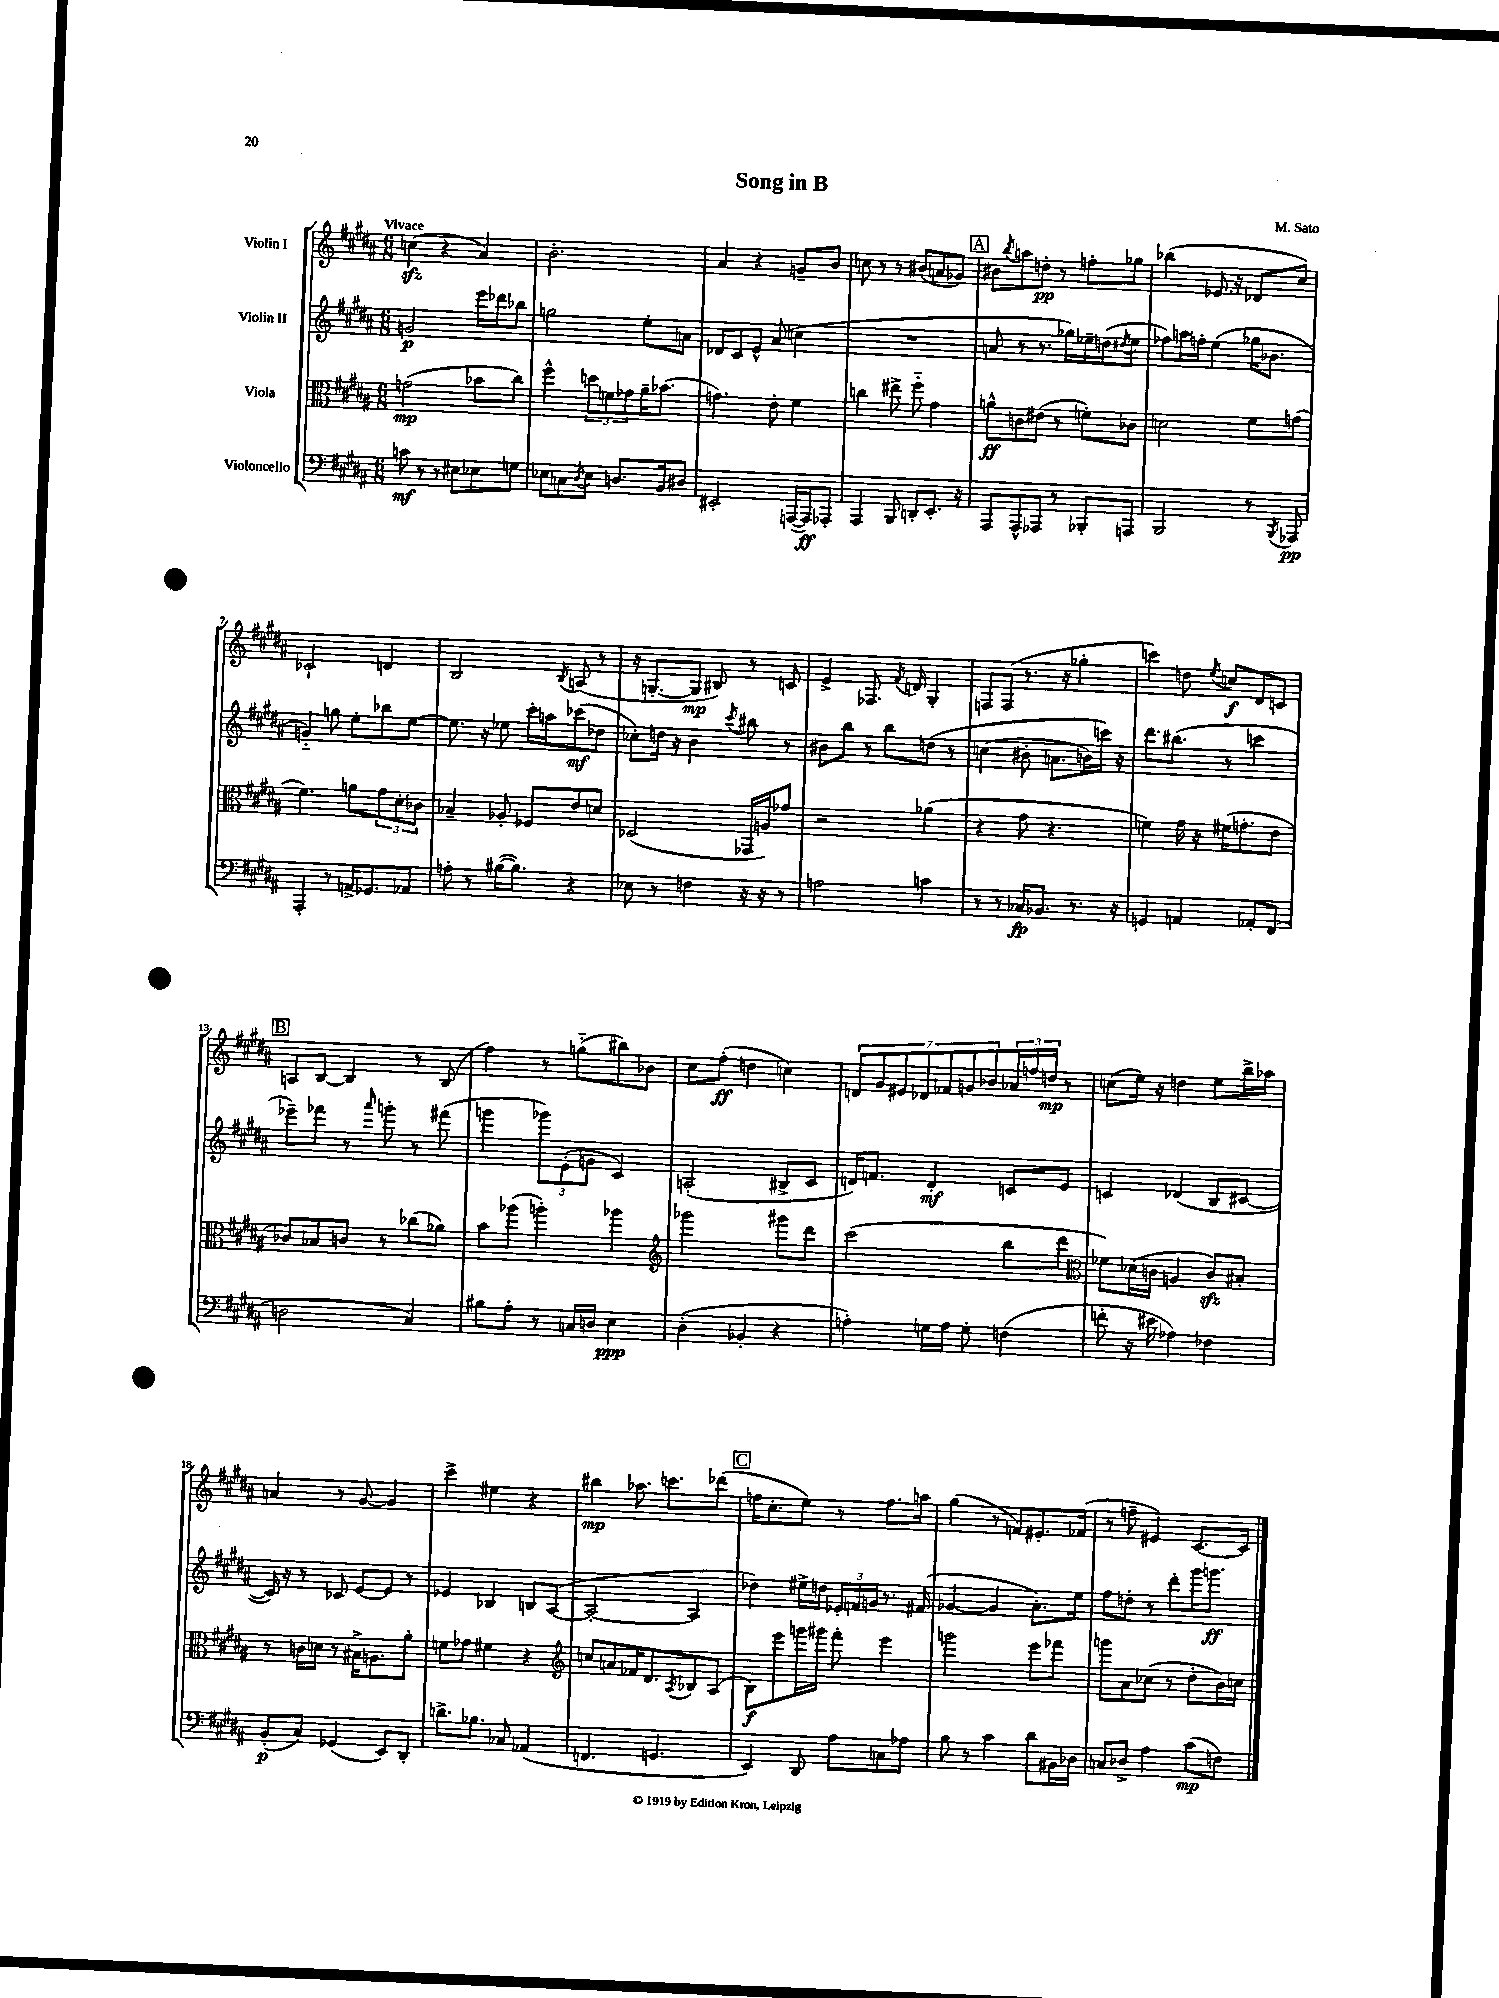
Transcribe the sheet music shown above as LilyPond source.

\header { title = "Song in B" composer = "M. Sato" }
<<
\new StaffGroup <<
\new Staff = "s0" \with { instrumentName = "Violin I" } {
    \clef treble \key b \major \numericTimeSignature \time 6/8 \tempo "Vivace"
    c''4\sfz( r4 ais'4) |
    b'2.-. |
    ais'4 r4 g'8-- b'8 |
    c''8 r8 r8 bis'8( a'8 ges'8) |
    \mark \markup { \box "A" } bis'8 \acciaccatura { b''8 } a''8 d''8-.\pp r8 f''8-. ges''8 |
    bes''4( ees'8. r16 des'8 cis''8) |
    ces'2-! d'4 |
    b2 \acciaccatura { b8 } a8( r8 |
    r16 g8.~-. g8\mp bis8) r8 c'8 |
    e'4-> fes8. \acciaccatura { fis'8 } d'16 gis4-. |
    f8 f8( r8. r16 ges''4-. |
    c'''4) d''8 \acciaccatura { e''8 } c''8\f dis'8 c'8 |
    \mark \markup { \box "B" } a8 b8~ b4 r8 b8( |
    fis''4) r8 g''8-_( bis''8) bes'8 |
    cis''8 fis''8-.\ff( d''4 c''4) |
    \tuplet 7/4 { d'8 gis'8 eis'8 des'8 fes'8 g'8 bes'8 } \tuplet 3/2 { aes'16 f''16 d''16\mp } r8 |
    c''8( e''16) r16 d''4 e''8 b''16-> aes''16 |
    a'4 r8 gis'8~ gis'4 |
    cis'''4-> eis''4 r4 |
    bis''4\mp aes''8. c'''8. des'''8( |
    \mark \markup { \box "C" } f''16 cis''8.-. e''8) r8 f''8. a''16 |
    gis''4( r8 f'8) eis'8.-. fes'16( |
    r8 f''8-- eis'4) cis'8.~ cis'16 \bar "|." |
}
\new Staff = "s1" \with { instrumentName = "Violin II" } {
    \clef treble \key b \major \numericTimeSignature \time 6/8
    g'2\p e'''16 des'''16 bes''8 |
    g''2 e''8-. a'8 |
    des'8 cis'8 e'8-^ ais'8( c''4 |
    R2. |
    \mark \markup { \box "A" } a'8 r8 r8. ges''16) ees''16-- d''16( \acciaccatura { dis''8 } ees''8 |
    fes''8) a''16 f''16-. e''4( ges''16 bes'8. |
    g'4-_) g''8 e''8-. bes''8 e''8~ |
    e''8. r16 ees''8 cis'''16-. a''16 ces'''8\mf( des''8 |
    ces''8-.) d''16 r16 b'4 \acciaccatura { cis'''8 } bis''8 r8 |
    bis'8 b''8 r8 b''8 d''8\( r8 |
    c''4( bis'8-. a'8. b'16) c'''16\) r16 |
    dis'''8. bis''8.( r8 c'''4 |
    \mark \markup { \box "B" } ees'''8--) fes'''8 r8 \grace { ais'''16 } g'''8-. r8 fis'''8( |
    g'''4 \tuplet 3/2 { ges'''8) e'8-.( g'8 } cis'4) |
    a2-.( bis8-> cis'8 |
    d'16) f'8. d'4-.\mf c'8 e'8 |
    c'4 des'4( b8 cis'8~ |
    cis'16) r16 r8 ces'8 e'8~ e'8 r8 |
    ees'4 bes4 b8 ais8~( |
    ais2~-. ais4 |
    \mark \markup { \box "C" } des''4) eis''16-> d''16 \tuplet 3/2 { ees'16-. f'16 g'16 } r8. fis'16( |
    ges'4~ ges'4 ais'8.-.) e''16 |
    fis''8 d''8-. r8 dis'''8-. gis'''16 g'''8.\ff \bar "|." |
}
\new Staff = "s2" \with { instrumentName = "Viola" } {
    \clef alto \key b \major \numericTimeSignature \time 6/8
    g'2\mp( bes'8 cis''8) |
    fis''4-^ \tuplet 3/2 { d''8 f'8 ges'8 } ais'16-- bes'8.( |
    g'4.) e'8-. fis'4 |
    c''4 eis''8-> fis''8-_ gis'4 |
    \mark \markup { \box "A" } a'8-^\ff c'8 eis'8( r8 f'8-.) ces'8 |
    d'2 fis'8 g'8( |
    fis'4.) a'8 \tuplet 3/2 { gis'8 dis'8-. ces'8 } |
    bes4-- aes8-. fes8 e'8 d'8 |
    des2( ges,16 a16) ges'8 |
    r2 aes'4( |
    r4 gis'8 r4. |
    f'4) gis'16 r16 fis'16( g'8.-. e'8 |
    \mark \markup { \box "B" } ces'8) bes8 c'8 r8 ces''8( aes'8) |
    b'8 aes''8( a''4-.) aes''4 |
    \clef treble ges'''2 gis'''8 dis'''8 |
    cis'''2( b''8 dis'''8 |
    \clef alto fes'8) des'16( c'16 a4 c'8\sfz) bis8-. |
    r8 c'16 d'16 r8 bis16-> a8. ais'8-. |
    f'8 ges'8 fis'4 r4 |
    \clef treble c''8 a'8 fes'16 dis'8. \acciaccatura { ais8 } bes8 ais8( |
    \mark \markup { \box "C" } b8\f) e'''8 g'''16 gis'''16 fis'''8-. e'''4 |
    g'''2 e'''8 fes'''8 |
    g'''8 ais'8 ces''8( r8 dis''8-. b'16) c''16 \bar "|." |
}
\new Staff = "s3" \with { instrumentName = "Violoncello" } {
    \clef bass \key b \major \numericTimeSignature \time 6/8
    c'8\mf r8 r8 eis8 ees8 g8 |
    ees8 c8 \acciaccatura { dis8 } ees8 d8. b,16 dis8 |
    eis,2-. a,,16~( a,,16\ff) aes,,8-. |
    ais,,4 b,,8 d,8-. e,8.-. r16 |
    \mark \markup { \box "A" } ais,,8 ais,,8-^ aes,,8 r8 bes,,8-. a,,8 |
    b,,2 r8 \acciaccatura { b,,8 } aes,,8\pp |
    ais,,4-. r8 a,16-> ges,8. aes,8 |
    a8-. r8 bis16~( bis8.) r4 |
    ees8 r8 f4 r16 r16 r8 |
    a2 c'4 |
    r8 r8 ces16\fp bes,8. r8. r16 |
    g,4 a,4 aes,8-. fis,8( |
    \mark \markup { \box "B" } d2 cis4) |
    bis8 ais8-. r8 c16 d16 e4\ppp |
    dis4-.( bes,4-. r4 |
    a4-.) g16 a16 g8-. f4( |
    f'8-. r16 eis'16 aes4) fes4 |
    b,8-.\p( cis8) ges,4( e,8) dis,8-. |
    d'8.-> bes8. ces8 aes,4( |
    f,4. g,4. |
    \mark \markup { \box "C" } e,4) dis,8 ais8 c8 aes8 |
    b8 r8 cis'4 dis'8 bis,16 des16 |
    c8 des8-> ais4 cis'8\mp( f8) \bar "|." |
}
>>
>>
